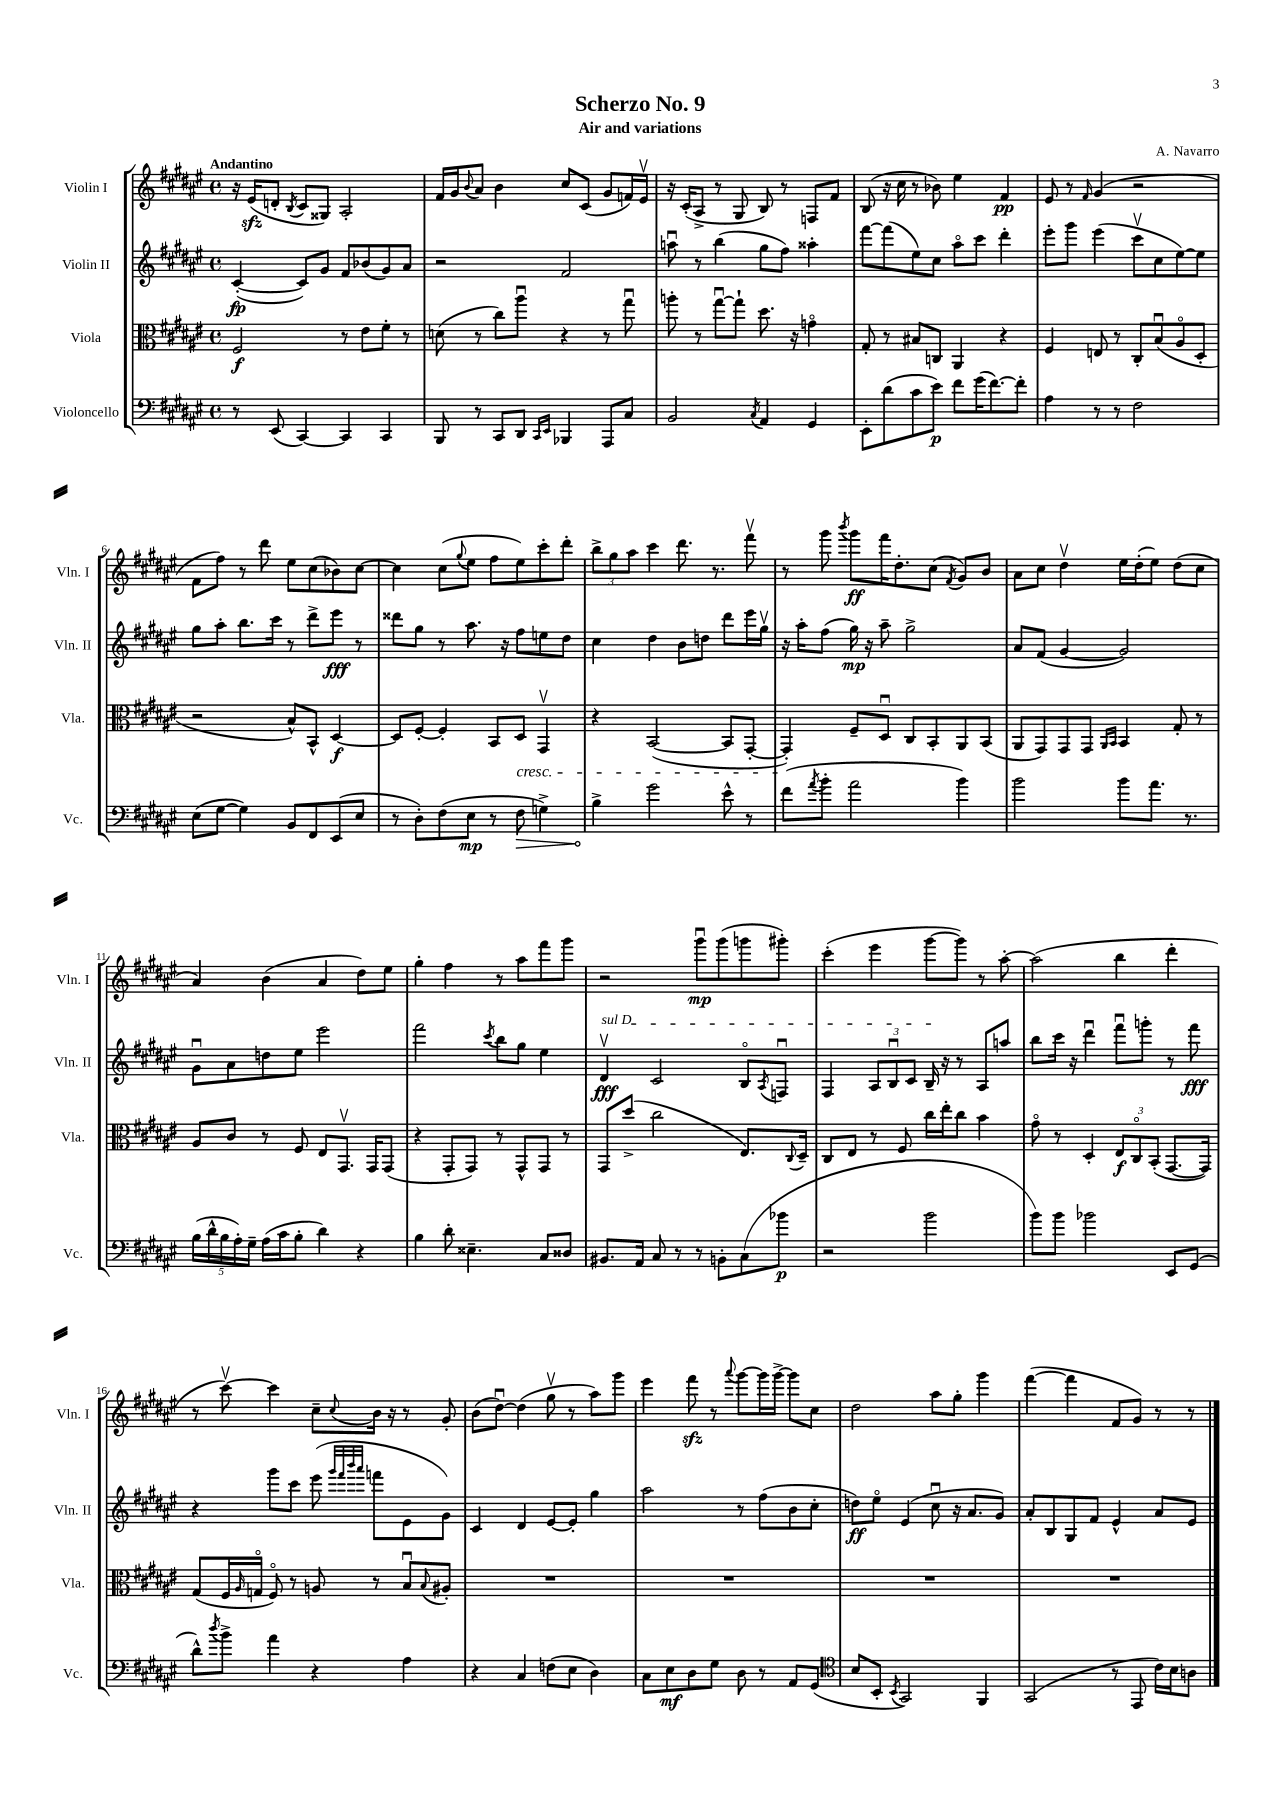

**kern	**dynam	**kern	**dynam	**kern	**dynam	**kern	**dynam
*part4	*part4	*part3	*part3	*part2	*part2	*part1	*part1
*staff4	*staff4	*staff3	*staff3	*staff2	*staff2	*staff1	*staff1
*I"Violoncello	*	*I"Viola	*	*I"Violin II	*	*I"Violin I	*
*I'Vc.	*	*I'Vla.	*	*I'Vln. II	*	*I'Vln. I	*
*clefF4	*	*clefC3	*	*clefG2	*	*clefG2	*
*k[f#c#g#d#a#e#]	*	*k[f#c#g#d#a#e#]	*	*k[f#c#g#d#a#e#]	*	*k[f#c#g#d#a#e#]	*
*M4/4	*	*M4/4	*	*M4/4	*	*M4/4	*
*met(c)	*	*met(c)	*	*met(c)	*	*met(c)	*
=1	=1	=1	=1	=1	=1	=1	=1
!	!	!	!	!	!	!LO:TX:a:B:t=Andantino	!
8r	.	2F#/	f	([4c#'/	fp	16r	.
.	.	.	.	.	.	(16e#zz/KL	.
(8EE#/	.	.	.	.	.	8dn'/J	.
.	.	.	.	.	.	8qB/	.
[4CC#/)	.	.	.	8c#/L])	.	8c#/L	.
.	.	.	.	8g#/J	.	8G##X/J)	.
4CC#/]	.	8r	.	8f#/L	.	2A#'/	.
.	.	8e#\L	.	(8b-X/	.	.	.
4CC#/	.	8f#'\J	.	8g#/)	.	.	.
.	.	8r	.	8a#/J	.	.	.
=2	=2	=2	=2	=2	=2	=2	=2
8BBB/	.	(8dn\	.	2r	.	16f#/LL	.
.	.	.	.	.	.	16g#/J	.
.	.	.	.	.	.	8qqb/	.
8r	.	8r	.	.	.	8a#/J	.
8CC#/L	.	8cc#\L)	.	.	.	4b\	.
8DD#/J	.	8aa#u\J	.	.	.	.	.
16qqCC#/LL	.	.	.	.	.	.	.
16qqEE#/JJ	.	.	.	.	.	.	.
4BBB-X/	.	4r	.	2f#/	.	8cc#/L	.
.	.	.	.	.	.	(8c#/J	.
8AAA#/L	.	8r	.	.	.	8g#/L	.
8C#/J	.	8gg#u\	.	.	.	16fn/L)	.
.	.	.	.	.	.	16e#v/JJ	.
=3	=3	=3	=3	=3	=3	=3	=3
2BB/	.	8aan'\	.	8aanu\	.	16r	.
.	.	.	.	.	.	(16c#'/KL	.
.	.	8r	.	8r	.	8A#^/J	.
.	.	[8gg#u\L	.	(4bb\	.	8r	.
.	.	8gg#`\J]	.	.	.	8G#/	.
8qC#/	.	.	.	.	.	.	.
4AA#/	.	8.dd#\	.	8gg#\L	.	8B/)	.
.	.	.	.	8ff#\J)	.	8r	.
.	.	16r	.	.	.	.	.
4GG#/	.	4gn\	.	4aa##X'\	.	8Fn/L	.
.	.	.	.	.	.	8f#/J	.
=4	=4	=4	=4	=4	=4	=4	=4
8EE#'\L	.	8G#'/	.	[8fff#\L	.	(8B/	.
(8d#\	.	8r	.	(8fff#\]	.	16r	.
.	.	.	.	.	.	16cc#\	.
8c#\	.	8B#X/L	.	8ee#\)	.	8r	.
8e#\J)	p	8Cn/J	.	8cc#\J	.	8b-X\)	.
8f#\L	.	4AA#/	.	8aa#\L	.	4ee#\	.
(16g#\K	.	.	.	8ccc#\J	.	.	.
[8.f#\)	.	.	.	.	.	.	.
.	.	4r	.	4ddd#'\	.	4f#/	pp
8f#'\J]	.	.	.	.	.	.	.
=5	=5	=5	=5	=5	=5	=5	=5
4A#\	.	4F#/	.	8eee#'\L	.	8e#/	.
.	.	.	.	8ggg#\J	.	8r	.
.	.	.	.	.	.	16qqf#/	.
8r	.	8En/	.	(4eee#\	.	(4g#/	.
8r	.	8r	.	.	.	.	.
2F#\	.	8C#'/L	.	8ccc#v\L	.	2r	.
.	.	(8Bu/	.	8cc#\	.	.	.
.	.	8A#/	.	[8ee#\)	.	.	.
.	.	8D#'/J	.	8ee#\J]	.	.	.
!!LO:LB:g=z
=6	=6	=6	=6	=6	=6	=6	=6
(8E#\L	.	2r	.	8gg#\L	.	8f#\L	.
[8G#\J	.	.	.	8aa#'\J	.	8ff#\J)	.
4G#\])	.	.	.	8.bb\L	.	8r	.
.	.	.	.	.	.	8ddd#\	.
.	.	.	.	16ccc#\Jk	.	.	.
8BB/L	.	8B^^/L)	.	8r	.	8ee#\L	.
8FF#/	.	8BB^^/J	.	8ddd#^\L	.	(8cc#\	.
(8EE#/	.	[4D#/	f	8eee#\J	fff	8b-X\)	.
8E#/J	.	.	.	8r	.	[8cc#\J	.
=7	=7	=7	=7	=7	=7	=7	=7
8r	.	8D#/L]	.	8ddd##X\L	.	4cc#\]	.
8D#'\L)	.	[8F#'/J	.	8gg#\J	.	.	.
(8F#\	.	4F#'/]	.	8r	.	(8cc#\L	.
.	.	.	.	.	.	8qqgg#/	.
8E#\J	mp	.	.	8.aa#\	.	8ee#\J	.
8r	.	8BB/L	.	.	.	8ff#\L	.
.	.	.	.	16r	.	.	.
!	!	!LO:TX:b:i:t=cresc.	!	!	!	!	!
!	!LO:HP:b	!	!	!	!	!	!
8F#\	>	8D#/J	.	8ff#\L	.	8ee#\)	.
4Gn^\)	.	4GG#v/	.	8een\	.	8ccc#'\	.
.	.	.	.	8dd#\J	.	8ddd#'\J	.
=8	=8	=8	=8	=8	=8	=8	=8
4B^\	.	4r	.	4cc#\	.	12bb^\L	.
.	.	.	.	.	.	12gg#\	.
.	.	.	.	.	.	12aa#\J	.
2g#\	]	([2BB/	.	4dd#\	.	4ccc#\	.
.	.	.	.	8b\L	.	8.ddd#\	.
.	.	.	.	8ddn\J	.	.	.
.	.	.	.	.	.	8.r	.
8e#^^\	.	8BB/L]	.	8ddd#\L	.	.	.
8r	.	[8GG#'/J	.	16eee#\L	.	8fff#v\	.
.	.	.	.	16gg#v\JJ	.	.	.
=9	=9	=9	=9	=9	=9	=9	=9
(8f#\L	.	4GG#'/])	.	16r	.	8r	.
.	.	.	.	16aa#'\KL	.	.	.
8qa#/	.	.	.	.	.	.	.
8b'\J	.	.	.	(8ff#\J	.	8ggg#\	.
.	.	.	.	.	.	8qbbb/	.
2a#\	.	8F#~/L	.	16gg#\)	mp	8ggg#\L	ff
.	.	.	.	16r	.	.	.
.	.	8D#u/J	.	8aa#~\	.	16fff#\K	.
.	.	.	.	.	.	8.dd#'\	.
.	.	8C#/L	.	2gg#^\	.	.	.
.	.	8BB'/	.	.	.	(8cc#\J	.
.	.	.	.	.	.	8qf#/	.
4b\)	.	8AA#/	.	.	.	8g#/L)	.
.	.	(8BB/J	.	.	.	8b/J	.
=10	=10	=10	=10	=10	=10	=10	=10
2b\	.	8AA#/L	.	8a#/L	.	8a#\L	.
.	.	8GG#/)	.	(8f#/J	.	8cc#\J	.
.	.	8GG#/	.	[4g#/	.	4dd#v\	.
.	.	8GG#/J	.	.	.	.	.
.	.	16qqAA#/LL	.	.	.	.	.
.	.	16qqBB/JJ	.	.	.	.	.
8b\L	.	4BB/	.	2g#/])	.	16ee#\LL	.
.	.	.	.	.	.	(16dd#'\J	.
8.a#\J	.	.	.	.	.	8ee#\J)	.
.	.	8G#'/	.	.	.	(8dd#\L	.
8.r	.	.	.	.	.	.	.
.	.	8r	.	.	.	8cc#\J	.
!!LO:LB:g=z
=11	=11	=11	=11	=11	=11	=11	=11
(20B\LL	.	8A#/L	.	8g#u\L	.	4a#/)	.
20d#^^\	.	.	.	.	.	.	.
20B\	.	.	.	.	.	.	.
.	.	8c#/J	.	8a#\	.	.	.
20A#'\)	.	.	.	.	.	.	.
20G#~\JJ	.	.	.	.	.	.	.
(16A#\LL	.	8r	.	8ddn\	.	(4b\	.
16c#\J	.	.	.	.	.	.	.
8B'\J	.	8F#/	.	8ee#\J	.	.	.
4d#\)	.	8E#/L	.	2eee#\	.	4a#/	.
.	.	8.GG#v/J	.	.	.	.	.
4r	.	.	.	.	.	8dd#\L)	.
.	.	16GG#/KL	.	.	.	.	.
.	.	(8GG#/J	.	.	.	8ee#\J	.
=12	=12	=12	=12	=12	=12	=12	=12
4B\	.	4r	.	2fff#\	.	4gg#'\	.
8d#'\	.	8GG#'/L	.	.	.	4ff#\	.
4.E##X~\	.	8GG#/J)	.	.	.	.	.
.	.	.	.	8qccc#/	.	.	.
.	.	8r	.	8bb\L	.	8r	.
.	.	8GG#^^/L	.	8gg#\J	.	8aa#\L	.
8C#/L	.	8GG#/J	.	4ee#\	.	8fff#\	.
8D##X/J	.	8r	.	.	.	8ggg#\J	.
=13	=13	=13	=13	=13	=13	=13	=13
!	!	!	!	!LO:TX:a:i:t=sul D	!	!	!
8.BB#X/L	.	8GG#/L	.	4d#v/	fff	2r	.
.	.	(8dd#^/J	.	.	.	.	.
16AA#/Jk	.	.	.	.	.	.	.
8C#/	.	2cc#\	.	2c#/	.	.	.
8r	.	.	.	.	.	.	.
8r	.	.	.	.	.	8ggg#u\L	mp
8BBn'\L	.	.	.	.	.	(8ggg#\	.
(8C#\	.	8.E#/L)	.	8B/L	.	8gggn\	.
.	.	.	.	8qA#/	.	.	.
8b-X\J	p	.	.	8Fnu/J	.	8ggg#X'\J)	.
.	.	8qqC#/	.	.	.	.	.
.	.	16D#~/Jk	.	.	.	.	.
=14	=14	=14	=14	=14	=14	=14	=14
2r	.	8C#/L	.	4F#/	.	(4ccc#'\	.
.	.	8E#/J	.	.	.	.	.
.	.	8r	.	12A#/L	.	4eee#\	.
.	.	.	.	12Bu/	.	.	.
.	.	8F#/	.	.	.	.	.
.	.	.	.	12c#/J	.	.	.
2b\	.	16cc#\LL	.	16B~/	.	[8ggg#\L	.
.	.	16ee#'\J	.	16r	.	.	.
.	.	8cc#\J	.	8r	.	8ggg#\J])	.
.	.	4b\	.	8A#/L	.	8r	.
.	.	.	.	8aan/J	.	[8aa#'\	.
=15	=15	=15	=15	=15	=15	=15	=15
8b\L)	.	8g#\	.	8bb\L	.	(2aa#\]	.
8b\J	.	8r	.	16ccc#\Jk	.	.	.
.	.	.	.	16r	.	.	.
2b-X\	.	4D#'/	.	4ddd#u\	.	.	.
.	.	12E#/L	f	8fff#u\L	.	4bb\	.
.	.	12C#/	.	.	.	.	.
.	.	.	.	8gggn'\J	.	.	.
.	.	(12BB'/J	.	.	.	.	.
8EE#/L	.	[8.GG#/L	.	8r	.	4ddd#'\	.
(8GG#/J	.	.	.	8fff#\	fff	.	.
.	.	16GG#/Jk])	.	.	.	.	.
!!LO:LB:g=z
=16	=16	=16	=16	=16	=16	=16	=16
8d#^^\L)	.	(8G#/L	.	4r	.	8r	.
8qdd#/	.	.	.	.	.	.	.
8b^\J	.	16F#/L	.	.	.	[8ccc#v\)	.
.	.	16qqA#/	.	.	.	.	.
.	.	16Gn/JJ	.	.	.	.	.
4a#\	.	8F#/)	.	8ggg#\L	.	4ccc#\]	.
.	.	8r	.	8ccc#\J	.	.	.
4r	.	8An/	.	(8eee#\	.	8cc#~\L	.
.	.	.	.	32qqggg#/LLL	.	.	.
.	.	.	.	32qqfff#/	.	.	.
.	.	.	.	32qqbbb/	.	.	.
.	.	.	.	32qqaaa#/JJJ	.	8qqcc#/	.
.	.	8r	.	8fffn\L	.	16b\Jk	.
.	.	.	.	.	.	16r	.
4A#\	.	8Bu/L	.	8e#\	.	8r	.
.	.	8qqB/	.	.	.	.	.
.	.	8A#X'/J	.	8g#\J)	.	8g#'/	.
=17	=17	=17	=17	=17	=17	=17	=17
4r	.	1r	.	4c#/	.	(8b\L	.
.	.	.	.	.	.	[8dd#u\J)	.
4C#/	.	.	.	4d#/	.	(4dd#\]	.
(8Fn\L	.	.	.	[8e#/L	.	8gg#v\	.
8E#\J	.	.	.	8e#'/J]	.	8r	.
4D#\)	.	.	.	4gg#\	.	8aa#\L)	.
.	.	.	.	.	.	8ggg#\J	.
=18	=18	=18	=18	=18	=18	=18	=18
8C#\L	.	1r	.	2aa#\	.	4eee#\	.
8E#\	mf	.	.	.	.	.	.
8D#\	.	.	.	.	.	8fff#zz\	.
8G#\J	.	.	.	.	.	8r	.
.	.	.	.	.	.	8qqaaa#/	.
8D#\	.	.	.	8r	.	[8ggg#\L	.
8r	.	.	.	(8ff#\L	.	16ggg#\L]	.
.	.	.	.	.	.	[16ggg#^\JJ	.
8AA#/L	.	.	.	8b\	.	8ggg#\L]	.
(8GG#/J	.	.	.	8cc#'\J	.	8cc#\J	.
=19	=19	=19	=19	=19	=19	=19	=19
*clefC4	*	*	*	*	*	*	*
8B/L	.	1r	.	8ddn\L)	ff	2dd#\	.
8BB'/J	.	.	.	8ee#\J	.	.	.
8qBB/	.	.	.	.	.	.	.
2GG#/)	.	.	.	(4e#/	.	.	.
.	.	.	.	8cc#u\	.	8aa#\L	.
.	.	.	.	16r	.	8gg#'\J	.
.	.	.	.	8.a#/L	.	.	.
4FF#/	.	.	.	.	.	4ggg#\	.
.	.	.	.	8g#/J)	.	.	.
=20	=20	=20	=20	=20	=20	=20	=20
(2GG#/	.	1r	.	8a#'/L	.	([4fff#\	.
.	.	.	.	8B/	.	.	.
.	.	.	.	8G#/	.	4fff#\]	.
.	.	.	.	8f#/J	.	.	.
8r	.	.	.	4e#^^/	.	8f#/L	.
8EE#/	.	.	.	.	.	8g#/J)	.
16c#\LL)	.	.	.	8a#/L	.	8r	.
16B\J	.	.	.	.	.	.	.
8An\J	.	.	.	8e#/J	.	8r	.
==	==	==	==	==	==	==	==
*-	*-	*-	*-	*-	*-	*-	*-
